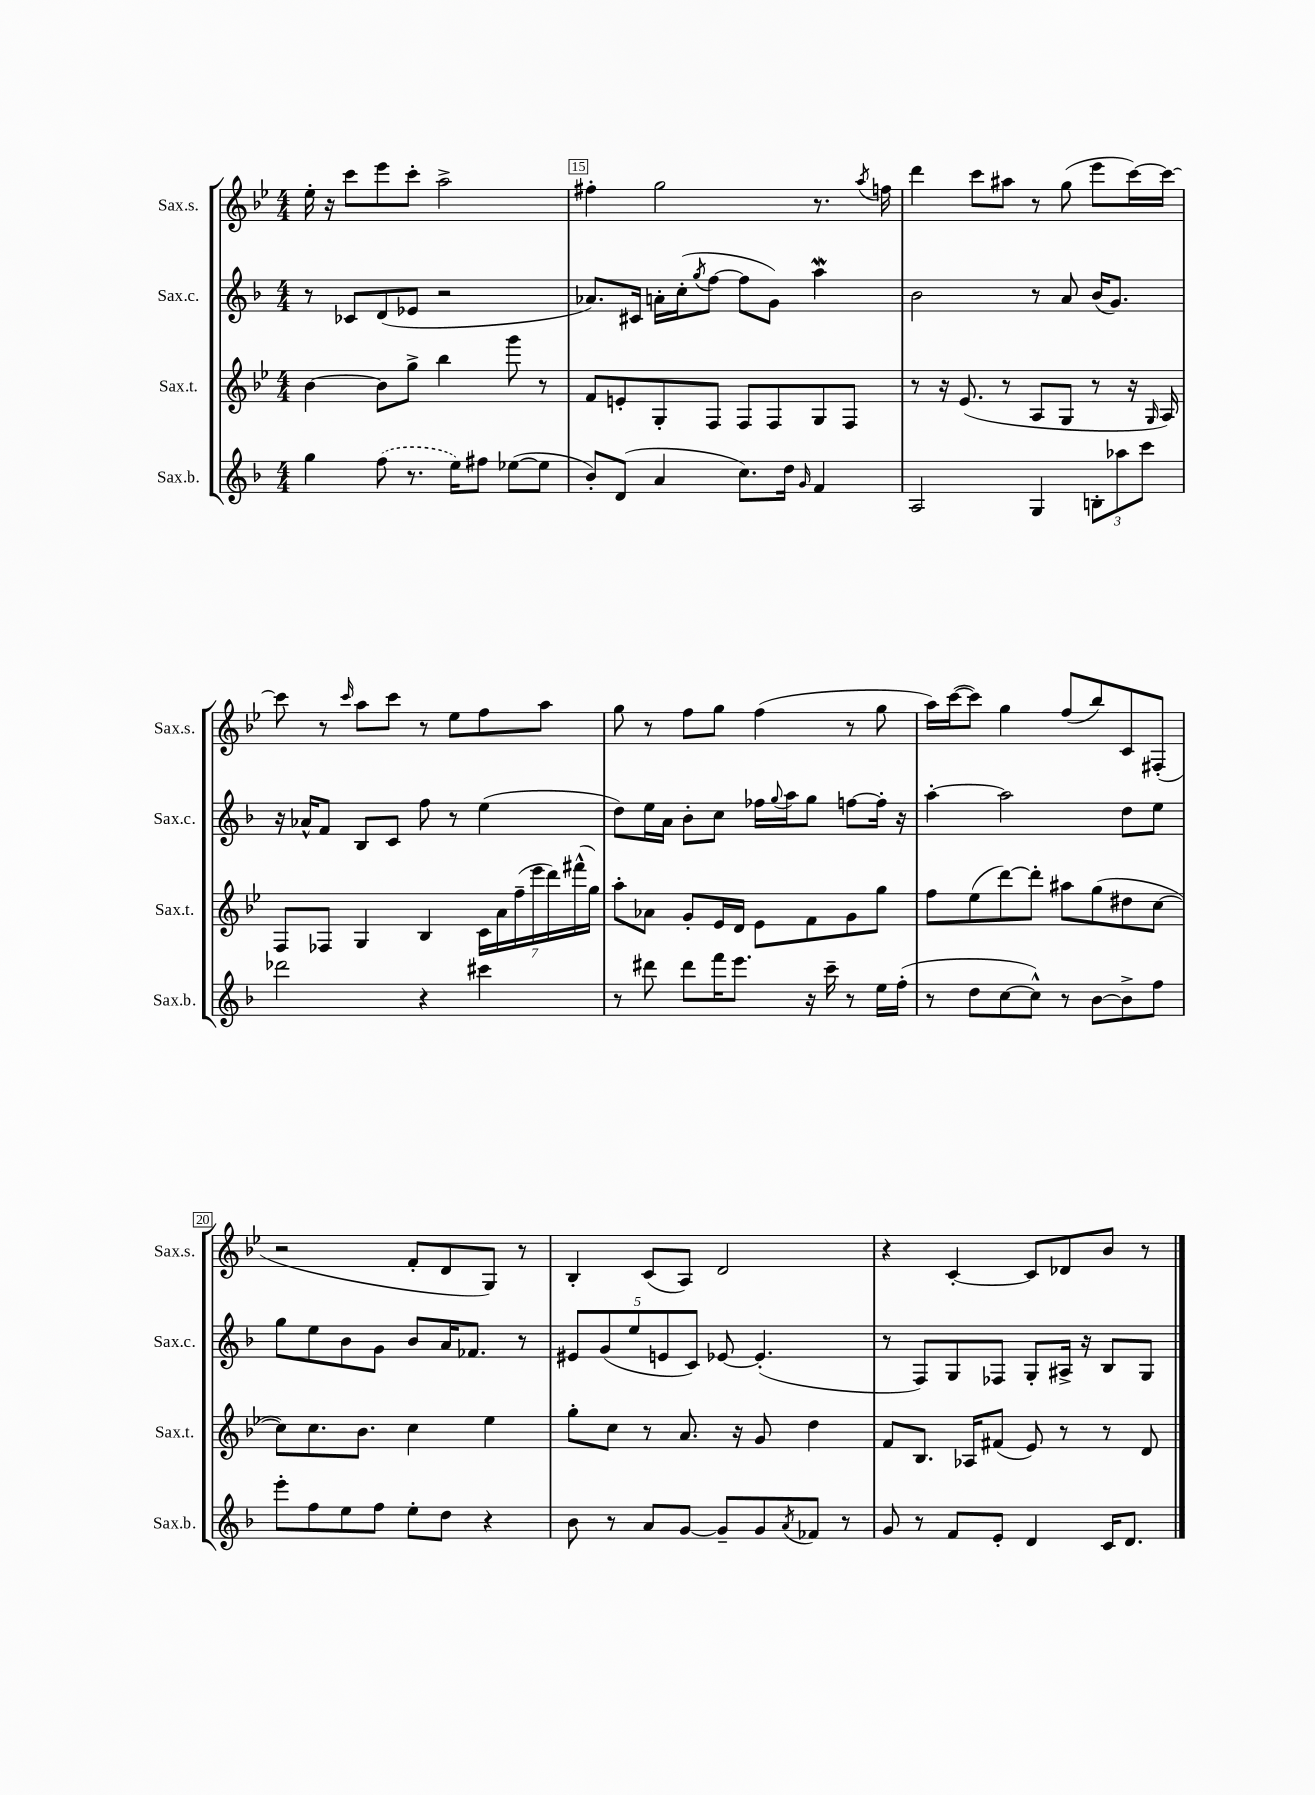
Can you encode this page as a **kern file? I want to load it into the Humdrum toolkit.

**kern	**kern	**kern	**kern
*staff4	*staff3	*staff2	*staff1
*clefG2	*clefG2	*clefG2	*clefG2
*k[b-]	*k[b-e-]	*k[b-]	*k[b-e-]
*M4/4	*M4/4	*M4/4	*M4/4
4gg\	[4b-\	8r	16ee-'\
.	.	.	16r
.	.	8c-/L	8ccc\L
(8ff\	8b-\]L	(8d/	8eee-\
8.r	8gg^\J	8e-/J	8ccc'\J
.	4bb-\	2r	2aa^\
16ee\LK)	.	.	.
8ff#\J	.	.	.
([8ee-\L	8ggg\	.	.
8ee-\]J	8r	.	.
=	=	=	=
8b-'/L)	8f/L	8.a-/L)	4ff#'\
(8d/J	8e'/	.	.
.	.	16c#/Jk	.
4a/	8G'/	16a'\LL	2gg\
.	.	(16cc'\J	.
.	.	8qgg/	.
.	8F/J	[8ff\J	.
8.cc\L)	8F/L	8ff\]L	.
.	8F/	8g\J)	.
16dd\Jk	.	.	.
16qqg/	.	.	.
4f/	8G/	4aa\	8.r
.	8F/J	.	.
.	.	.	8qaa/
.	.	.	16ff\
=	=	=	=
2A/	8r	2b-\	4ddd\
.	16r	.	.
.	(8.e-/	.	.
.	.	.	8ccc\L
.	8r	.	8aa#\J
4G/	8A/L	8r	8r
.	8G/J	8a/	(8gg\
12B'\L	8r	(16b-/LK	8eee-\L
.	.	8.g/J)	.
12aa-\	.	.	.
.	16r	.	[16ccc\L)
12ccc\J	.	.	.
.	16qqG/	.	.
.	16A/)	.	16ccc\_JJ
=	=	=	=
2ddd-\	8F/L	16r	8ccc\]
.	.	16a-^^/LK	.
.	8F-/J	8f/J	8r
.	.	.	16qqccc/
.	4G/	8B-/L	8aa\L
.	.	8c/J	8ccc\J
4r	4B-/	8ff\	8r
.	.	8r	8ee-\L
4ccc#\	28c\LL	(4ee\	8ff\
.	28a\	.	.
.	(28ff~\	.	.
.	28eee-\	.	.
.	.	.	8aa\J
.	28ddd\)	.	.
.	(28fff#^^\	.	.
.	28gg\JJ)	.	.
=	=	=	=
8r	8aa'\L	8dd\L)	8gg\
8ddd#\	8a-\J	16ee\L	8r
.	.	16a\JJ	.
8ddd#\L	8g'/L	8b-'\L	8ff\L
16fff\K	16e-/L	8cc\J	8gg\J
8.eee\J	16d/JJ	.	.
.	8e-\L	16ff-\LL	(4ff\
.	.	8qqgg/	.
.	.	16aa\J	.
16r	8f\	8gg\J	.
16ccc~\	.	.	.
8r	8g\	[8ff\L	8r
16ee\LL	8gg\J	16ff'\]Jk	8gg\
(16ff'\JJ	.	16r	.
=	=	=	=
8r	8ff\L	[4aa'\	16aa\LL)
.	.	.	([16ccc\J
8dd\L	(8ee-\	.	8ccc\]J)
[8cc\	[8ddd\)	2aa\]	4gg\
8cc^^\]J)	8ddd'\]J	.	.
8r	8aa#\L	.	(8ff/L
[8b-\L	(8gg\	.	8bb-/)
8b-^\]	8dd#\	8dd\L	8c/
8ff\J	[8cc\J	8ee\J	(8F#'/J
=	=	=	=
8eee'\L	8cc\]L)	8gg\L	2r
8ff\	8.cc\	8ee\	.
8ee\	.	8b-\	.
.	8.b-\J	.	.
8ff\J	.	8g\J	.
8ee'\L	4cc\	8b-/L	8f'/L
8dd\J	.	16a/K	8d/
.	.	8.f-/J	.
4r	4ee-\	.	8G/J)
.	.	8r	8r
=	=	=	=
8b-\	8gg'\L	10e#/L	4B-'/
.	.	(10g/	.
8r	8cc\J	.	.
.	.	10ee/	.
8a/L	8r	.	(8c/L
.	.	10e/	.
[8g/J	8.a/	.	8A/J)
.	.	10c/J)	.
8g~/]L	.	[8e-/	2d/
.	16r	.	.
8g/	8g/	(4.e-'/]	.
8qa/	.	.	.
8f-/J	4dd\	.	.
8r	.	.	.
=	=	=	=
8g/	8f/L	8r	4r
8r	8.B-/J	8F/L)	.
8f/L	.	8G/	[4c'/
.	16A-/LK	.	.
8e'/J	(8f#/J	8F-/J	.
4d/	8e-/)	8G'/L	8c/]L
.	8r	16A#^/Jk	8d-/
.	.	16r	.
16c/LK	8r	8B-/L	8b-/J
8.d/J	.	.	.
.	8d/	8G/J	8r
==	==	==	==
*-	*-	*-	*-
